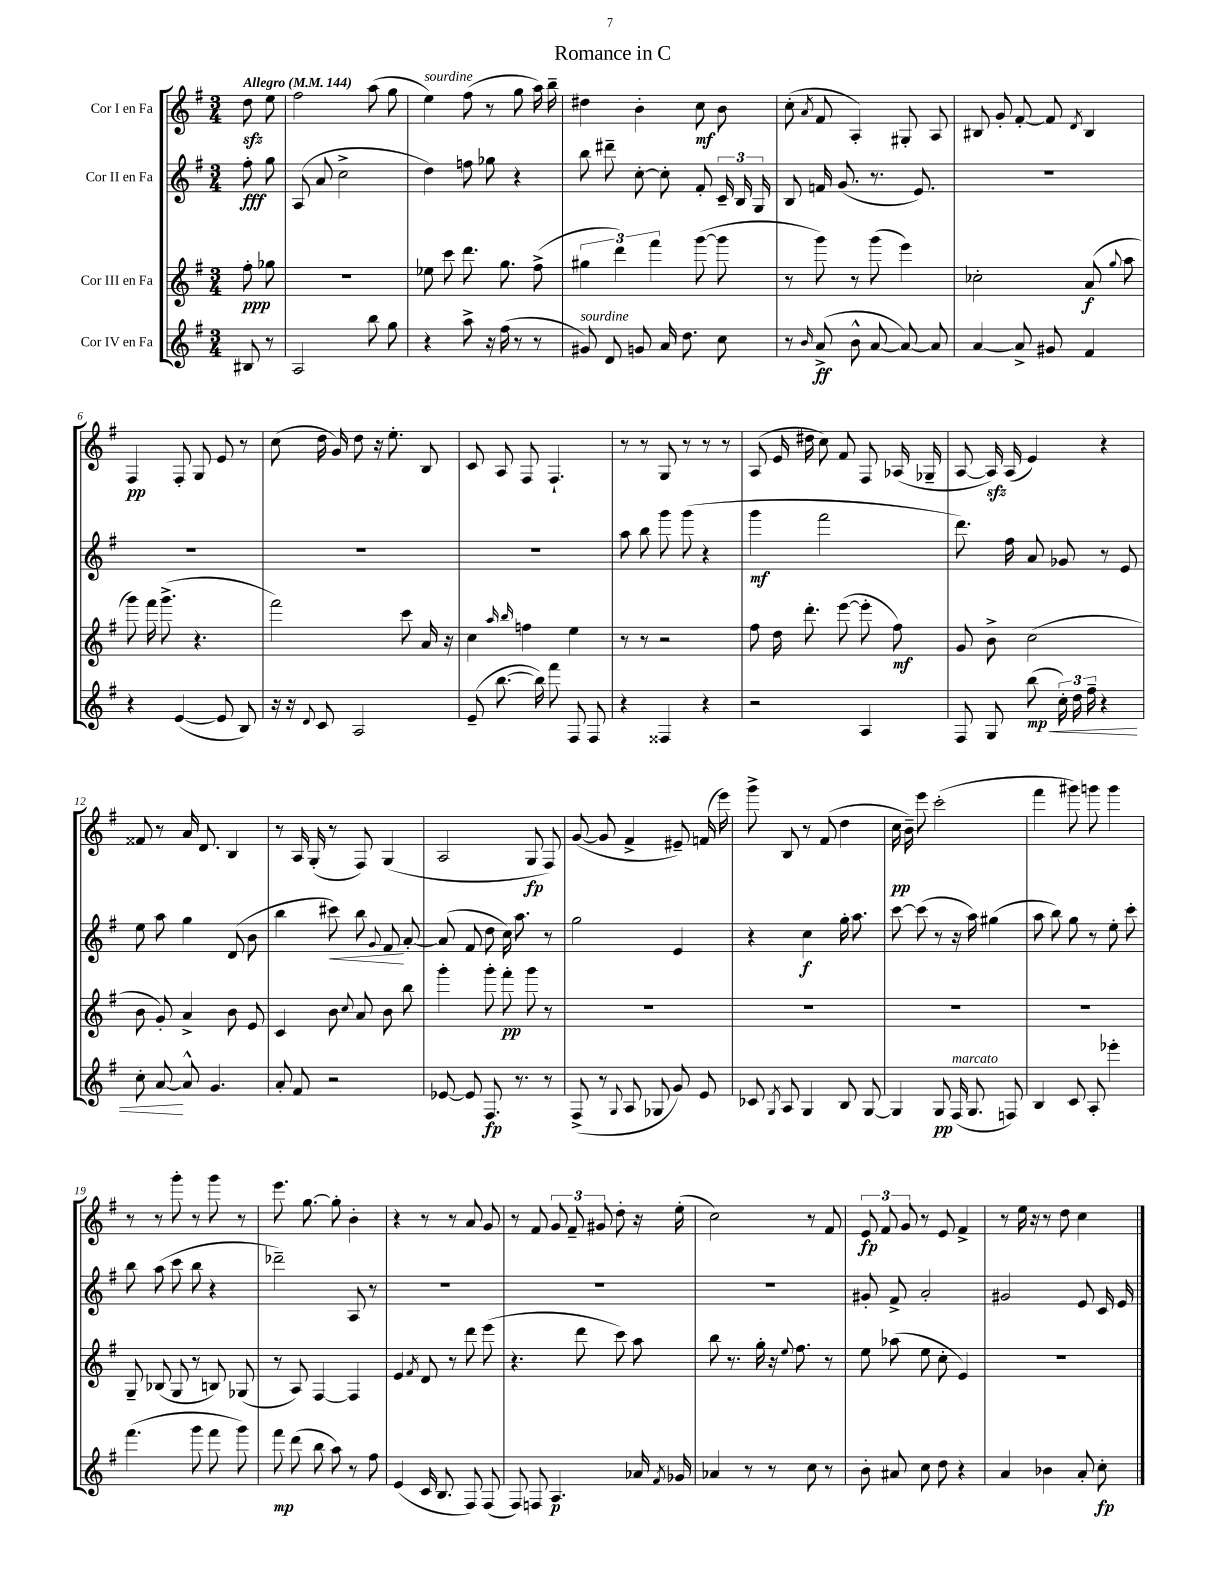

**kern	**dynam	**kern	**dynam	**kern	**dynam	**kern	**dynam
*part4	*part4	*part3	*part3	*part2	*part2	*part1	*part1
*staff4	*staff4	*staff3	*staff3	*staff2	*staff2	*staff1	*staff1
*I"Cor IV en Fa	*	*I"Cor III en Fa	*	*I"Cor II en Fa	*	*I"Cor I en Fa	*
*clefG2	*	*clefG2	*	*clefG2	*	*clefG2	*
*k[f#]	*	*k[f#]	*	*k[f#]	*	*k[f#]	*
*M3/4	*	*M3/4	*	*M3/4	*	*M3/4	*
*MM144	*	*MM144	*	*MM144	*	*MM144	*
=	=	=	=	=	=	=	=
!	!	!	!	!	!	!LO:TX:a:B:t=Allegro	!
8B#X/	.	8ff#'\	ppp	8ff#'\	fff	8ddzz\	.
8r	.	8gg-X\	.	8gg\	.	8ee\	.
=1	=1	=1	=1	=1	=1	=1	=1
2A/	.	2.r	.	(8A/	.	2ff#\	.
.	.	.	.	8a/	.	.	.
.	.	.	.	2cc^\	.	.	.
8bb\	.	.	.	.	.	(8aa\	.
8gg\	.	.	.	.	.	8gg\	.
=2	=2	=2	=2	=2	=2	=2	=2
!	!	!	!	!	!	!LO:TX:a:i:t=sourdine	!
4r	.	8ee-X\	.	4dd\)	.	4ee\)	.
.	.	8ccc\	.	.	.	.	.
8aa^\	.	8.ddd\	.	8ffn\	.	(8ff#\	.
16r	.	.	.	8gg-X\	.	8r	.
(16ff#\	.	8.gg\	.	.	.	.	.
8r	.	.	.	4r	.	8gg\	.
8r	.	(8ff#^\	.	.	.	16aa\)	.
.	.	.	.	.	.	16bb~\	.
=3	=3	=3	=3	=3	=3	=3	=3
!LO:TX:a:i:t=sourdine	!	!	!	!	!	!	!
8g#X/)	.	6gg#X\	.	8bb\	.	4dd#X\	.
8d/	.	.	.	8ddd#X~\	.	.	.
.	.	6ddd\)	.	.	.	.	.
8gn/	.	.	.	[8cc'\	.	4b'\	.
.	.	6fff#\	.	.	.	.	.
16a/	.	.	.	8cc'\]	.	.	.
8.dd\	.	.	.	.	.	.	.
.	.	([8ggg\	.	8f#'/	.	8cc\	mf
8cc\	.	8ggg\]	.	24c~/	.	8b\	.
.	.	.	.	24B/	.	.	.
.	.	.	.	24G/	.	.	.
=4	=4	=4	=4	=4	=4	=4	=4
8r	.	8r	.	8B/	.	(8cc'\	.
16qqb/	.	.	.	.	.	8qa/	.
(8a^/	ff	8ggg\)	.	16fn/	.	8f#/	.
.	.	.	.	(8.g/	.	.	.
8b^^\	.	8r	.	.	.	4A'/)	.
[8a/	.	(8ggg\	.	8.r	.	.	.
8a/_)	.	4eee\)	.	.	.	8G#X'/	.
.	.	.	.	8.e/)	.	.	.
8a/]	.	.	.	.	.	8A/	.
=5	=5	=5	=5	=5	=5	=5	=5
[4a/	.	2cc-X'\	.	2.r	.	8B#X/	.
.	.	.	.	.	.	8g'/	.
8a^/]	.	.	.	.	.	[8f#'/	.
8g#X/	.	.	.	.	.	8f#/]	.
.	.	.	.	.	.	8qd/	.
4f#/	.	(8a/	f	.	.	4B#/	.
.	.	8qqgg/	.	.	.	.	.
.	.	8aa\	.	.	.	.	.
!!LO:LB:g=z
=6	=6	=6	=6	=6	=6	=6	=6
4r	.	8ggg\)	.	2.r	.	4F#/	pp
.	.	16fff#\	.	.	.	.	.
.	.	(8.ggg^\	.	.	.	.	.
([4e/	.	.	.	.	.	8F#'/	.
.	.	4.r	.	.	.	8G/	.
8e/]	.	.	.	.	.	8e/	.
8B/)	.	.	.	.	.	8r	.
=7	=7	=7	=7	=7	=7	=7	=7
16r	.	2fff#\)	.	2.r	.	(8cc\	.
16r	.	.	.	.	.	.	.
8qqd/	.	.	.	.	.	.	.
8c/	.	.	.	.	.	16dd\	.
.	.	.	.	.	.	16g/)	.
2A/	.	.	.	.	.	8dd\	.
.	.	.	.	.	.	16r	.
.	.	.	.	.	.	8.ee'\	.
.	.	8ccc\	.	.	.	.	.
.	.	16a/	.	.	.	8B/	.
.	.	16r	.	.	.	.	.
=8	=8	=8	=8	=8	=8	=8	=8
(8e~/	.	4cc\	.	2.r	.	8c/	.
[8.bb\	.	.	.	.	.	8A/	.
.	.	16qqaa/	.	.	.	.	.
.	.	16qqbb/	.	.	.	.	.
.	.	4ffn\	.	.	.	8F#/	.
16bb\])	.	.	.	.	.	.	.
8fff#\	.	.	.	.	.	4.F#`/	.
8F#/	.	4ee\	.	.	.	.	.
8F#/	.	.	.	.	.	.	.
=9	=9	=9	=9	=9	=9	=9	=9
4r	.	8r	.	8aa\	.	8r	.
.	.	8r	.	8bb\	.	8r	.
4F##X/	.	2r	.	8ggg\	.	8G/	.
.	.	.	.	(8ggg\	.	8r	.
4r	.	.	.	4r	.	8r	.
.	.	.	.	.	.	8r	.
=10	=10	=10	=10	=10	=10	=10	=10
2r	.	8ff#\	.	4ggg\	mf	(8A/	.
.	.	16dd\	.	.	.	16e/	.
.	.	8.ddd'\	.	.	.	16dd#X\	.
.	.	.	.	2fff#\	.	8cc\)	.
.	.	([8eee\	.	.	.	8f#/	.
4A/	.	8eee'\]	.	.	.	8F#/	.
.	.	8ff#\)	mf	.	.	(16A-X/	.
.	.	.	.	.	.	16G-X~/	.
=11	=11	=11	=11	=11	=11	=11	=11
8F#/	.	8g/	.	8.ddd\)	.	[8A/	.
8G/	.	8b^\	.	.	.	16Azz/])	.
.	.	.	.	16ff#\	.	(16A/	.
!	!LO:HP:b	!	!	!	!	!	!
(8bb\	< mp	(2cc\	.	8a/	.	4e/)	.
24cc'\)	.	.	.	8g-X/	.	.	.
24dd\	.	.	.	.	.	.	.
24ff#~\	.	.	.	.	.	.	.
4r	.	.	.	8r	.	4r	.
.	.	.	.	8e/	.	.	.
!!LO:LB:g=z
=12	=12	=12	=12	=12	=12	=12	=12
8cc'\	.	8b\	.	8ee\	.	8f##X/	.
[8a/	.	8g'/)	.	8aa\	.	8r	.
8a^^/]	[	4a^/	.	4gg\	.	16a/	.
.	.	.	.	.	.	8.d/	.
4.g/	.	.	.	.	.	.	.
.	.	8b\	.	(8d/	.	4B/	.
.	.	8e/	.	8b\	.	.	.
=13	=13	=13	=13	=13	=13	=13	=13
8a'/	.	4c/	.	4bb\	.	8r	.
8f#/	.	.	.	.	.	16A/	.
.	.	.	.	.	.	(16G'/	.
!	!	!	!	!	!LO:HP:b	!	!
2r	.	8b\	.	8ccc#X\)	<	8r	.
.	.	8qqcc/	.	.	.	.	.
.	.	8a/	.	8bb\	.	8F#/)	.
.	.	.	.	8qqg/	.	.	.
.	.	8b\	.	8f#/	.	(4G/	.
.	.	8bb\	.	[8a'/	[	.	.
=14	=14	=14	=14	=14	=14	=14	=14
[8e-X/	.	4ggg'\	.	(8a/]	.	2A/	.
8e-/]	.	.	.	8f#/	.	.	.
8.F#/	fp	8ggg'\	.	8dd\	.	.	.
.	.	8fff#'\	pp	16cc\)	.	.	.
8.r	.	.	.	8.aa\	.	.	.
.	.	8ggg\	.	.	.	8G/	fp
8r	.	8r	.	8r	.	8F#/)	.
=15	=15	=15	=15	=15	=15	=15	=15
(8F#^/	.	2.r	.	2gg\	.	([8g/	.
8r	.	.	.	.	.	8g/]	.
8qqG/	.	.	.	.	.	.	.
8A/	.	.	.	.	.	4f#^/	.
8G-X/	.	.	.	.	.	.	.
8g/)	.	.	.	4e/	.	8e#X~/)	.
8e/	.	.	.	.	.	(16fn/	.
.	.	.	.	.	.	16eee\)	.
=16	=16	=16	=16	=16	=16	=16	=16
8c-X/	.	2.r	.	4r	.	8ggg^\	.
8qG/	.	.	.	.	.	.	.
8A/	.	.	.	.	.	8B/	.
4G/	.	.	.	4cc\	f	8r	.
.	.	.	.	.	.	(8f#/	.
8B/	.	.	.	16gg'\	.	4dd\	.
.	.	.	.	8.aa\	.	.	.
[8G/	.	.	.	.	.	.	.
=17	=17	=17	=17	=17	=17	=17	=17
4G/]	.	2.r	.	[8ccc\	.	16cc\	pp
.	.	.	.	.	.	16b~\)	.
.	.	.	.	(8ccc\]	.	8eee\	.
8G/	pp	.	.	8r	.	(2ccc'\	.
!LO:TX:a:i:t=marcato	!	!	!	!	!	!	!
(16F#/	.	.	.	16r	.	.	.
8.G/	.	.	.	16aa\)	.	.	.
.	.	.	.	(4gg#X\	.	.	.
8Fn/)	.	.	.	.	.	.	.
=18	=18	=18	=18	=18	=18	=18	=18
4B/	.	2.r	.	8aa\	.	4fff#\	.
.	.	.	.	8bb\)	.	.	.
8c/	.	.	.	8gg\	.	8ggg#X\)	.
8A'/	.	.	.	8r	.	8gggn\	.
4eee-X'\	.	.	.	8ee'\	.	4ggg\	.
.	.	.	.	8ccc'\	.	.	.
!!LO:LB:g=z
=19	=19	=19	=19	=19	=19	=19	=19
(4.fff#\	.	8G~/	.	8bb\	.	8r	.
.	.	(8B-X/	.	(8aa\	.	8r	.
.	.	8G/	.	8ccc\	.	8ggg'\	.
8ggg\	.	8r	.	8bb\	.	8r	.
8fff#\	.	8Bn/)	.	4r	.	8ggg\	.
8ggg\)	.	(8G-X/	.	.	.	8r	.
=20	=20	=20	=20	=20	=20	=20	=20
8fff#\	mp	8r	.	2ddd-X~\)	.	8.eee\	.
(8ddd\	.	8A/)	.	.	.	.	.
.	.	.	.	.	.	[8.gg\	.
8bb\	.	[4F#/	.	.	.	.	.
8aa\)	.	.	.	.	.	8gg'\]	.
8r	.	4F#/]	.	8A/	.	4b'\	.
8ff#\	.	.	.	8r	.	.	.
=21	=21	=21	=21	=21	=21	=21	=21
(4e/	.	4e/	.	2.r	.	4r	.
.	.	8qf#/	.	.	.	.	.
16c/	.	8d/	.	.	.	8r	.
8.B/	.	.	.	.	.	.	.
.	.	8r	.	.	.	8r	.
8F#/)	.	8ddd\	.	.	.	8a/	.
(8F#/	.	(8eee\	.	.	.	8g/	.
=22	=22	=22	=22	=22	=22	=22	=22
8F#/)	.	4.r	.	2.r	.	8r	.
8Fn/	.	.	.	.	.	8f#/	.
4.A/	p	.	.	.	.	12g/	.
.	.	.	.	.	.	12f#~/	.
.	.	8ddd\	.	.	.	.	.
.	.	.	.	.	.	12g#X/	.
.	.	8ccc\)	.	.	.	8dd'\	.
16a-X/	.	8aa\	.	.	.	16r	.
8qf#/	.	.	.	.	.	.	.
16g-X/	.	.	.	.	.	(16ee'\	.
=23	=23	=23	=23	=23	=23	=23	=23
4a-X/	.	8bb\	.	2.r	.	2cc\)	.
.	.	8.r	.	.	.	.	.
8r	.	.	.	.	.	.	.
.	.	16gg'\	.	.	.	.	.
8r	.	16r	.	.	.	.	.
.	.	8qqee/	.	.	.	.	.
.	.	8.ff#\	.	.	.	.	.
8cc\	.	.	.	.	.	8r	.
8r	.	8r	.	.	.	8f#/	.
=24	=24	=24	=24	=24	=24	=24	=24
8b'\	.	8ee\	.	8g#X'/	.	12e/	fp
.	.	.	.	.	.	12f#/	.
8a#X/	.	(8aa-X\	.	8f#^/	.	.	.
.	.	.	.	.	.	12g/	.
8cc\	.	8ee\	.	2a'/	.	8r	.
8dd\	.	8cc'\	.	.	.	8e/	.
4r	.	4e/)	.	.	.	4f#^/	.
=25	=25	=25	=25	=25	=25	=25	=25
4a/	.	2.r	.	2g#X/	.	8r	.
.	.	.	.	.	.	16ee\	.
.	.	.	.	.	.	16r	.
4b-X\	.	.	.	.	.	8r	.
.	.	.	.	.	.	8dd\	.
8a'/	.	.	.	8e/	.	4cc\	.
8cc'\	fp	.	.	16c/	.	.	.
.	.	.	.	16e/	.	.	.
==	==	==	==	==	==	==	==
*-	*-	*-	*-	*-	*-	*-	*-
